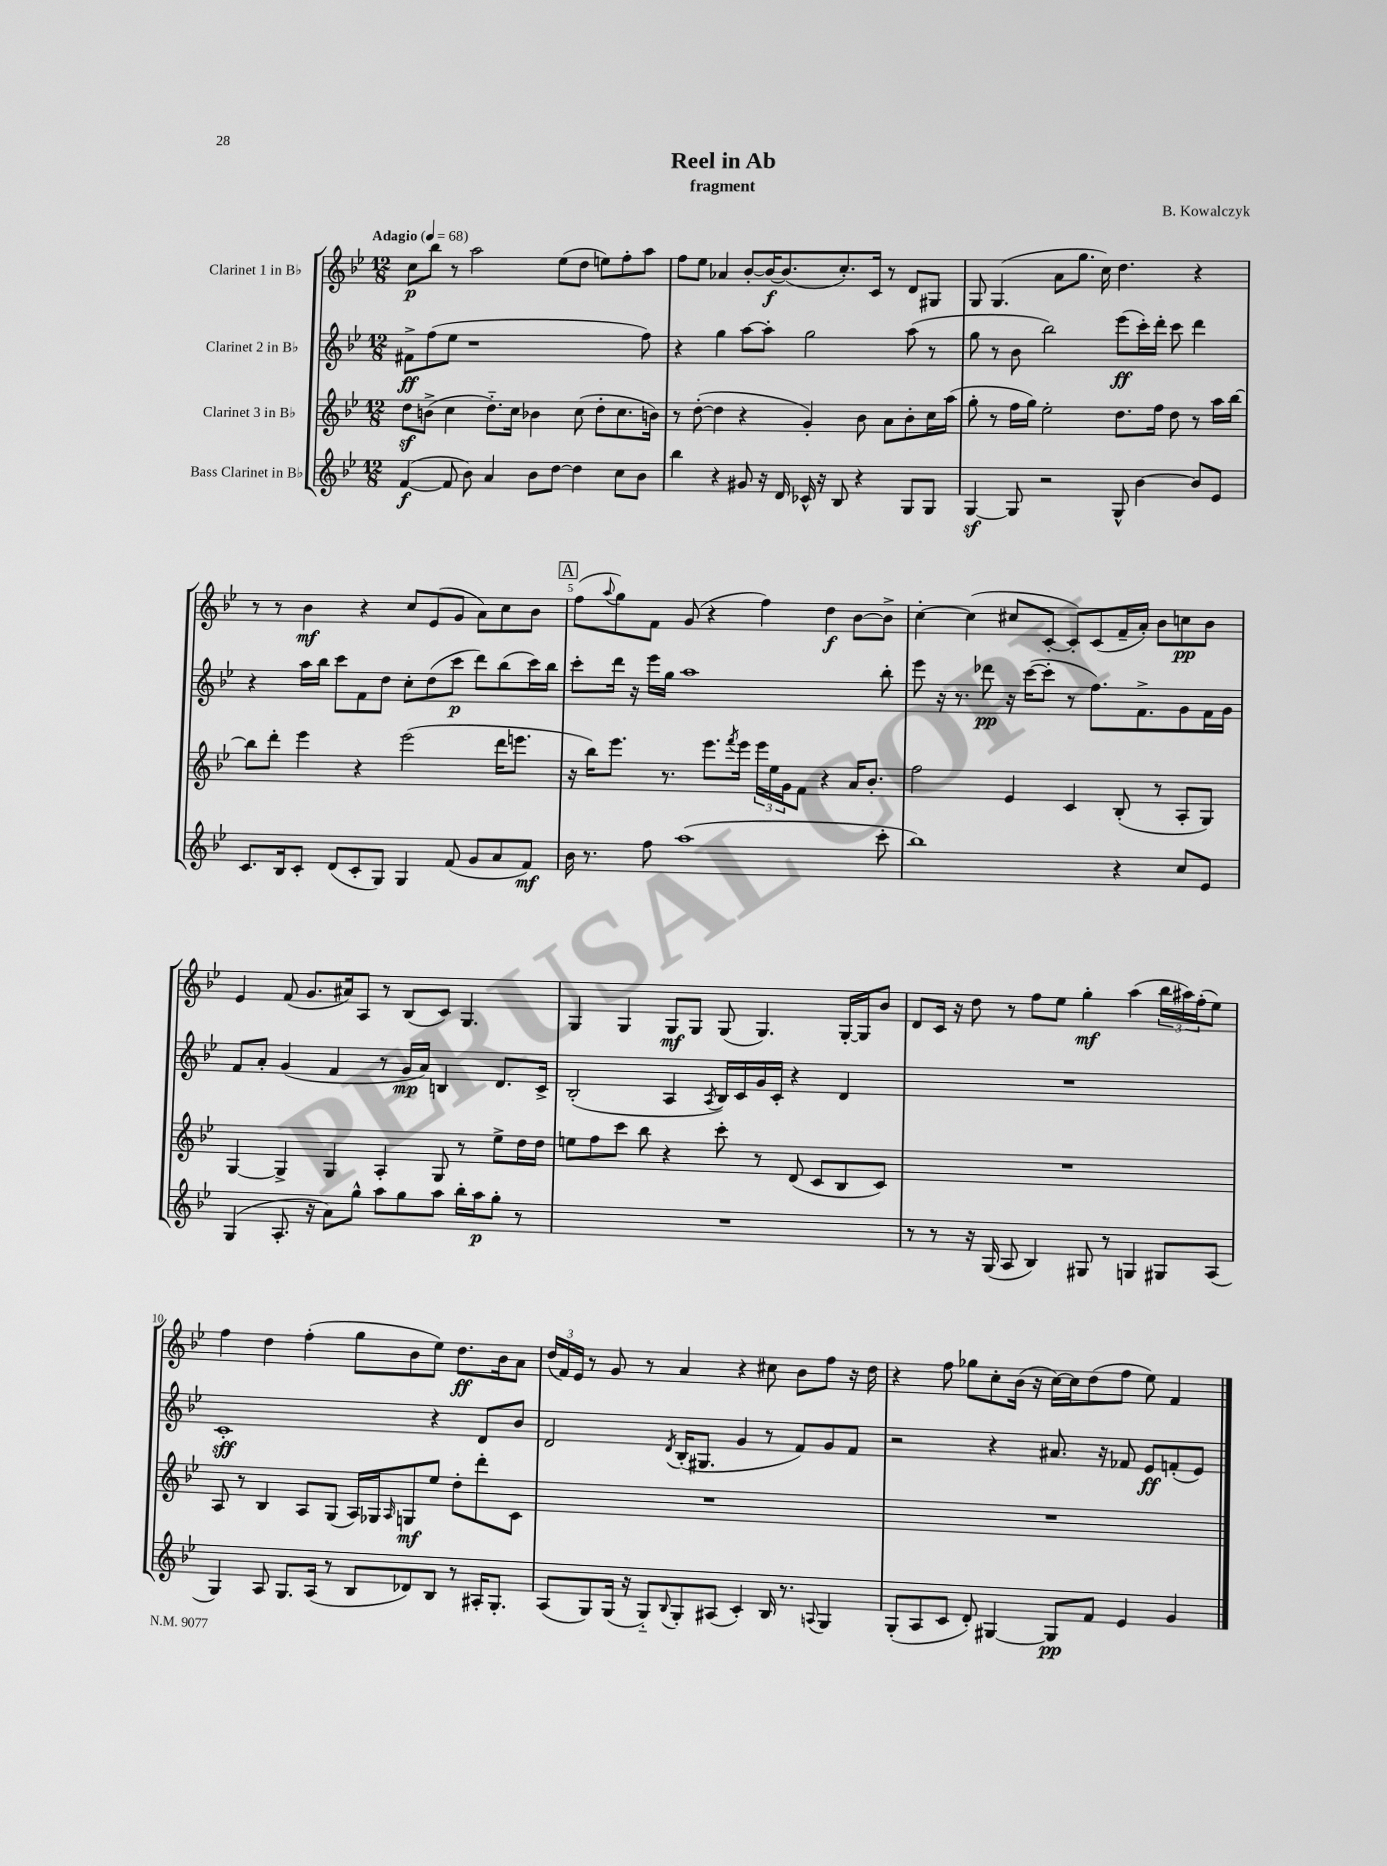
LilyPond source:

\header { title = "Reel in Ab" composer = "B. Kowalczyk" subtitle = "fragment" }
<<
\new StaffGroup <<
\new Staff = "s0" \with { instrumentName = "Clarinet 1 in Bb" } {
    \clef treble \key bes \major \numericTimeSignature \time 12/8 \tempo "Adagio" 4 = 68
    c''8\p bes''8 r8 a''2 ees''8( d''8 e''8) f''8-. a''8 |
    f''8 ees''8 aes'4 bes'8~-. bes'16~\f bes'8.( c''8.-.) c'16 r8 d'8 gis8 |
    g8 g4.( a'8 g''8. c''16) d''4. r4 |
    r8 r8 bes'4\mf r4 c''8 ees'8( g'8 a'8) c''8 bes'8 |
    \mark \markup { \box "A" } f''8( \appoggiatura { a''8 } g''8) f'8 g'8( r4 f''4) d''4\f bes'8~ bes'8-> |
    c''4~-. c''4( cis''8 c'8~-. c'8-.) c'8( f'16-- a'16-.) bes'8 c''8\pp bes'8 |
    ees'4 f'8( g'8. ais'16) a8 r8 bes8( c'8) g4. |
    g4 g4 g8\mf g8 g8( g4.) g16~-. g16 bes'8 |
    d'8 c'16 r16 d''8 r8 f''8 ees''8 g''4-.\mf a''4( \tuplet 3/2 { bes''16 ais''16) f''16-.( } ees''8) |
    f''4 d''4 f''4-.( g''8 bes'8 ees''8) d''8.\ff bes'16 a'8 |
    \tuplet 3/2 { d''16( f'16) ees'16 } r8 g'8 r8 a'4 r4 cis''8 bes'8 f''8 r16 d''16 |
    r4 f''8 ges''8 c''8-. bes'16( r16 c''16~) c''16 d''8( f''8 ees''8) f'4 \bar "|." |
}
\new Staff = "s1" \with { instrumentName = "Clarinet 2 in Bb" } {
    \clef treble \key bes \major \numericTimeSignature \time 12/8
    fis'8->\ff f''8( ees''8 r1 f''8) |
    r4 g''4 a''8~ a''8-. g''2 a''8( r8 |
    g''8 r8 bes'8 bes''2) ees'''8\ff( c'''16-.) d'''16-. c'''8 d'''4 |
    r4 a''16 bes''16 c'''8 f'8 d''8 c''8-. d''8( c'''8\p d'''8) bes''8( c'''16) bes''16 |
    \mark \markup { \box "A" } c'''8-. d'''16 r16 ees'''16 g''16 a''1 bes''8-. |
    ees'''8 r16 r8. des'''8\pp r16 c'''16~( c'''8-. r8 f''8.) f'8.-> g'8 f'16 g'16 |
    f'8 a'8-. g'4( f'4 r8 g'16\mp a'16) b4 d'8. c'16-> |
    bes2-.( a4 \acciaccatura { a8 } bes16) c'16 g'16 c'16-. r4 d'4 |
    R1. |
    c'1-.\sff r4 d'8 bes'8 |
    d'2 \acciaccatura { d'8 } bes16-.( gis8. g'4 r8 f'8) g'8 f'8 |
    r2 r4 ais'8. r16 fes'8 ees'8\ff f'8-.( ees'8) \bar "|." |
}
\new Staff = "s2" \with { instrumentName = "Clarinet 3 in Bb" } {
    \clef treble \key bes \major \numericTimeSignature \time 12/8
    d''8\sf b'8->( c''4 d''8.-_) c''16 bes'4 c''8( d''8-. c''8. b'16) |
    r8 d''8~-.( d''4 r4 g'4-.) bes'8 a'8 bes'8-. c''16 a''16( |
    g''8-. r8 f''16 g''16) ees''2-. d''8. f''16 d''8 r8 a''16 bes''16~ |
    bes''8 d'''8-. ees'''4 r4 ees'''2( d'''16 e'''8. |
    \mark \markup { \box "A" } r16 bes''16) ees'''8. r8. ees'''8. \acciaccatura { f'''8 } ees'''16 \tuplet 3/2 { ees'''16 ees''16 g'16 } f'8 r4 a'16 bes'8.-. |
    f''2 ees'4 c'4 bes8-.( r8 a8-. g8) |
    g4~ g4-> g4 a4-. g8 r8 ees''8-> d''16 d''16 |
    e''8 f''8 c'''8 bes''8 r4 c'''8-. r8 d'8( c'8 bes8 c'8) |
    R1. |
    a8 r8 bes4 a8 g8( a16) ges16 \grace { a16 } g8\mf ees''8 d''8-. d'''8-. c'8 |
    R1. |
    R1. \bar "|." |
}
\new Staff = "s3" \with { instrumentName = "Bass Clarinet in Bb" } {
    \clef treble \key bes \major \numericTimeSignature \time 12/8
    f'4~\f( f'8 bes'8) a'4 bes'8 d''8~ d''4 c''8 bes'8 |
    bes''4 r4 gis'8 r16 d'16 ces'16-^ r16 bes8 r4 g8 g8 |
    g4~\sf g8 r2 g8-^ bes'4~ bes'8 ees'8 |
    c'8. bes16 c'8-. d'8( c'8-. g8) g4 f'8( g'8 a'8 f'8\mf) |
    \mark \markup { \box "A" } bes'16 r8. f''8 a''1( c'''8-. |
    bes''1) r4 c''8 ees'8 |
    g4( a8.-. r16 a'8) g''8-^ a''8 g''8 a''8 bes''16-. a''16\p g''8-. r8 |
    R1. |
    r8 r8 r16 g16( a8 bes4) gis8 r8 g4 gis8 a8( |
    g4) a8 g8. a16( r8 bes8 des'8) bes8 r8 ais16-. g8.-. |
    a8( g8) g16( r16 g8-_) \appoggiatura { bes8 } g8-. ais8( c'4-.) bes16 r8. \appoggiatura { a8 } g4 |
    g8-.( a8 c'8 d'8-.) gis4~ gis8\pp f'8 ees'4 g'4 \bar "|." |
}
>>
>>
\layout { \context { \Score \override BarNumber.break-visibility = ##(#f #t #t) barNumberVisibility = #(every-nth-bar-number-visible 5) } }
